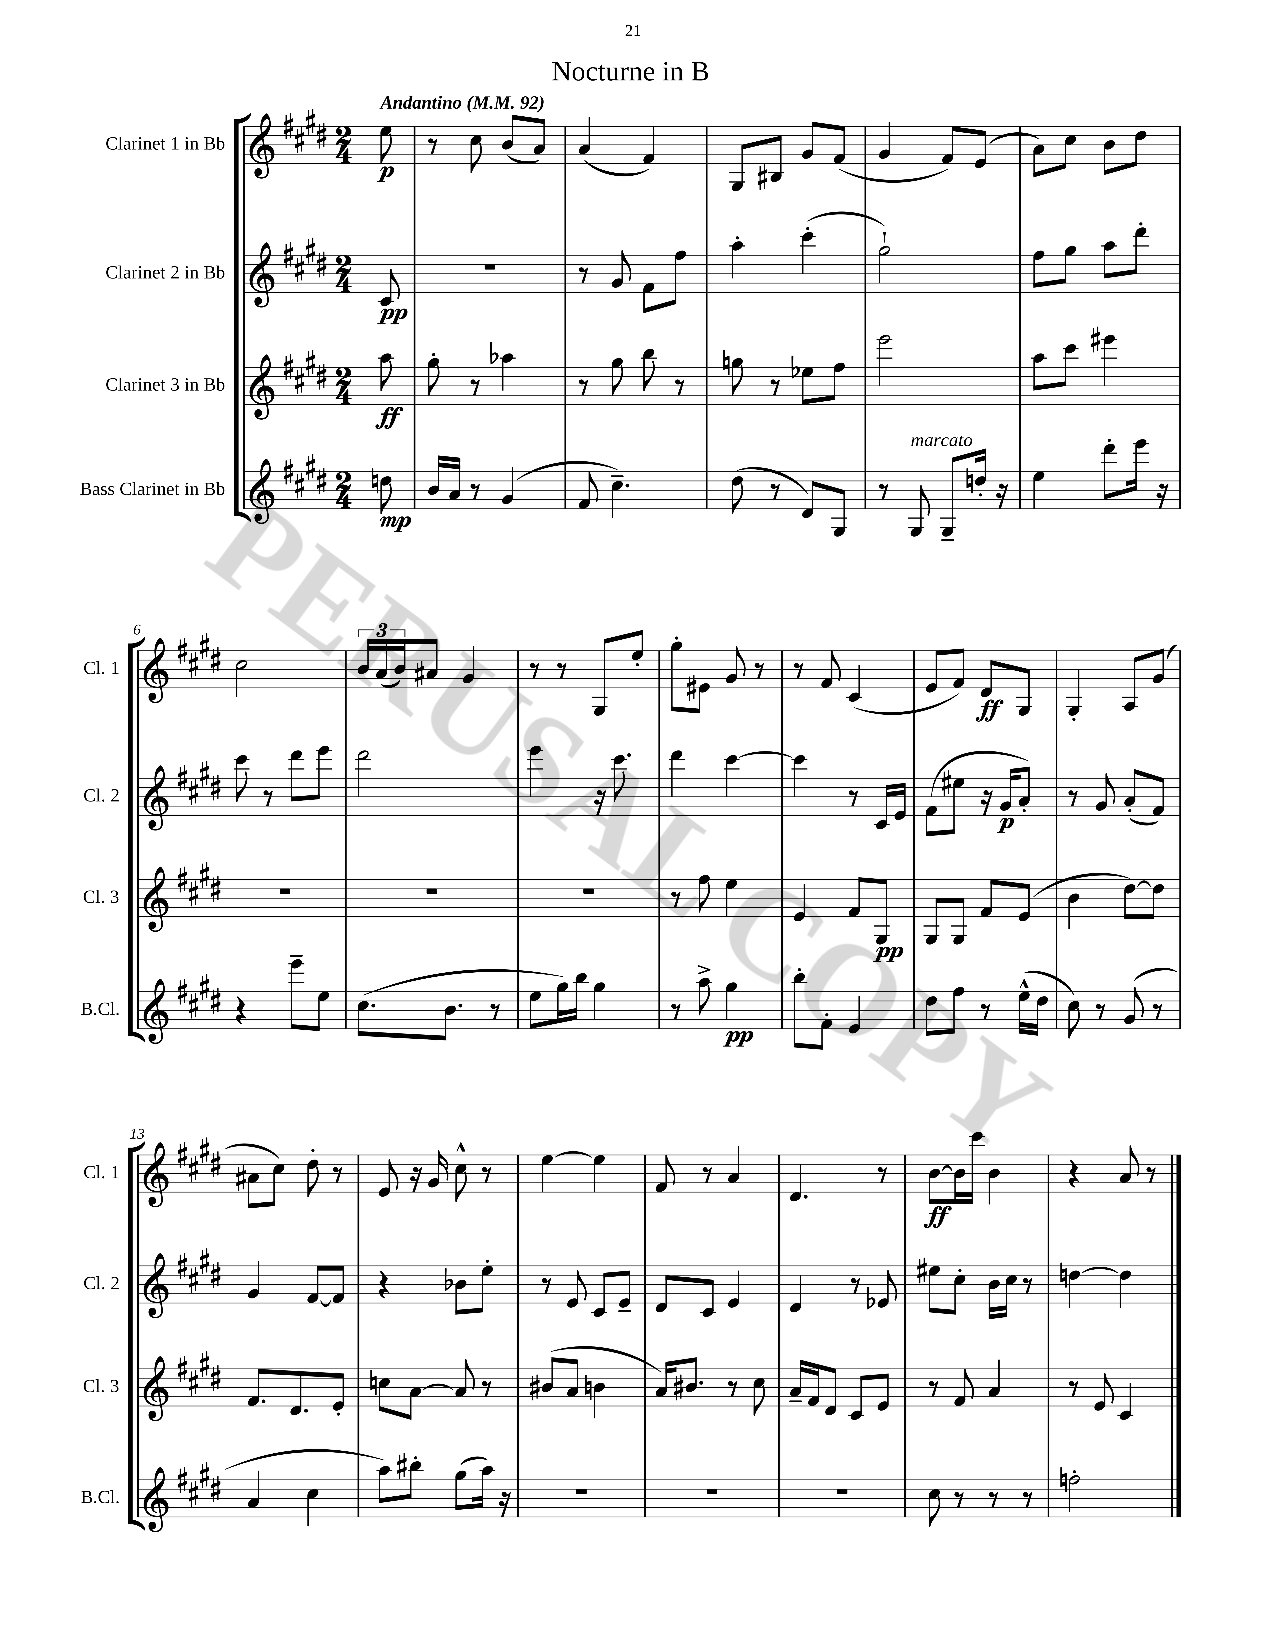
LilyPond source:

\header { title = "Nocturne in B" }
<<
\new StaffGroup <<
\new Staff = "s0" \with { instrumentName = "Clarinet 1 in Bb" shortInstrumentName = "Cl. 1" } {
    \clef treble \key e \major \numericTimeSignature \time 2/4 \partial 8 \tempo "Andantino" 4 = 92
    e''8\p |
    r8 cis''8 b'8( a'8) |
    a'4( fis'4) |
    gis8 bis8 gis'8 fis'8( |
    gis'4 fis'8) e'8( |
    a'8) cis''8 b'8 dis''8 |
    cis''2 |
    \tuplet 3/2 { b'16 a'16( b'16) } ais'8 gis'4 |
    r8 r8 gis8 e''8-. |
    gis''8-. eis'8 gis'8 r8 |
    r8 fis'8 cis'4( |
    e'8 fis'8) dis'8\ff gis8 |
    gis4-. a8 gis'8( |
    ais'8 cis''8) dis''8-. r8 |
    e'8 r16 gis'16 cis''8-^ r8 |
    e''4~ e''4 |
    fis'8 r8 a'4 |
    dis'4. r8 |
    b'8~\ff b'16 cis'''16 b'4 |
    r4 a'8 r8 \bar "|." |
}
\new Staff = "s1" \with { instrumentName = "Clarinet 2 in Bb" shortInstrumentName = "Cl. 2" } {
    \clef treble \key e \major \numericTimeSignature \time 2/4 \partial 8
    cis'8\pp |
    r2 |
    r8 gis'8 fis'8 fis''8 |
    a''4-. cis'''4-.( |
    gis''2-!) |
    fis''8 gis''8 a''8 dis'''8-. |
    cis'''8 r8 dis'''8 e'''8 |
    dis'''2 |
    e'''4 r16 cis'''8. |
    dis'''4 cis'''4~ |
    cis'''4 r8 cis'16 e'16 |
    fis'8( eis''8 r16 gis'16\p a'8-.) |
    r8 gis'8 a'8-.( fis'8) |
    gis'4 fis'8~ fis'8 |
    r4 bes'8 e''8-. |
    r8 e'8 cis'8 e'8-- |
    dis'8 cis'8 e'4 |
    dis'4 r8 ees'8 |
    eis''8 cis''8-. b'16 cis''16 r8 |
    d''4~ d''4 \bar "|." |
}
\new Staff = "s2" \with { instrumentName = "Clarinet 3 in Bb" shortInstrumentName = "Cl. 3" } {
    \clef treble \key e \major \numericTimeSignature \time 2/4 \partial 8
    a''8\ff |
    gis''8-. r8 aes''4 |
    r8 gis''8 b''8 r8 |
    g''8 r8 ees''8 fis''8 |
    e'''2 |
    a''8 cis'''8 eis'''4 |
    R2 |
    R2 |
    R2 |
    r8 fis''8 e''4 |
    e'4 fis'8 gis8\pp |
    gis8 gis8 fis'8 e'8( |
    b'4 dis''8~) dis''8 |
    fis'8. dis'8. e'8-. |
    c''8 a'8~ a'8 r8 |
    bis'8( a'8 b'4 |
    a'16) bis'8. r8 cis''8 |
    a'16-- fis'16 dis'8 cis'8 e'8 |
    r8 fis'8 a'4 |
    r8 e'8 cis'4 \bar "|." |
}
\new Staff = "s3" \with { instrumentName = "Bass Clarinet in Bb" shortInstrumentName = "B.Cl." } {
    \clef treble \key e \major \numericTimeSignature \time 2/4 \partial 8
    d''8\mp |
    b'16 a'16 r8 gis'4( |
    fis'8 cis''4.--) |
    dis''8( r8 dis'8) gis8 |
    r8 gis8^\markup { \italic "marcato" } gis8-- d''16-. r16 |
    e''4 dis'''8-. e'''16 r16 |
    r4 e'''8-- e''8 |
    cis''8.( b'8. r8 |
    e''8 gis''16) b''16 gis''4 |
    r8 a''8-> gis''4\pp |
    b''8-. fis'8-. e'4 |
    dis''8 fis''8 r8 e''16-^( dis''16 |
    cis''8) r8 gis'8( r8 |
    a'4 cis''4 |
    a''8) bis''8-. gis''8( a''16) r16 |
    R2 |
    R2 |
    R2 |
    cis''8 r8 r8 r8 |
    f''2-. \bar "|." |
}
>>
>>
